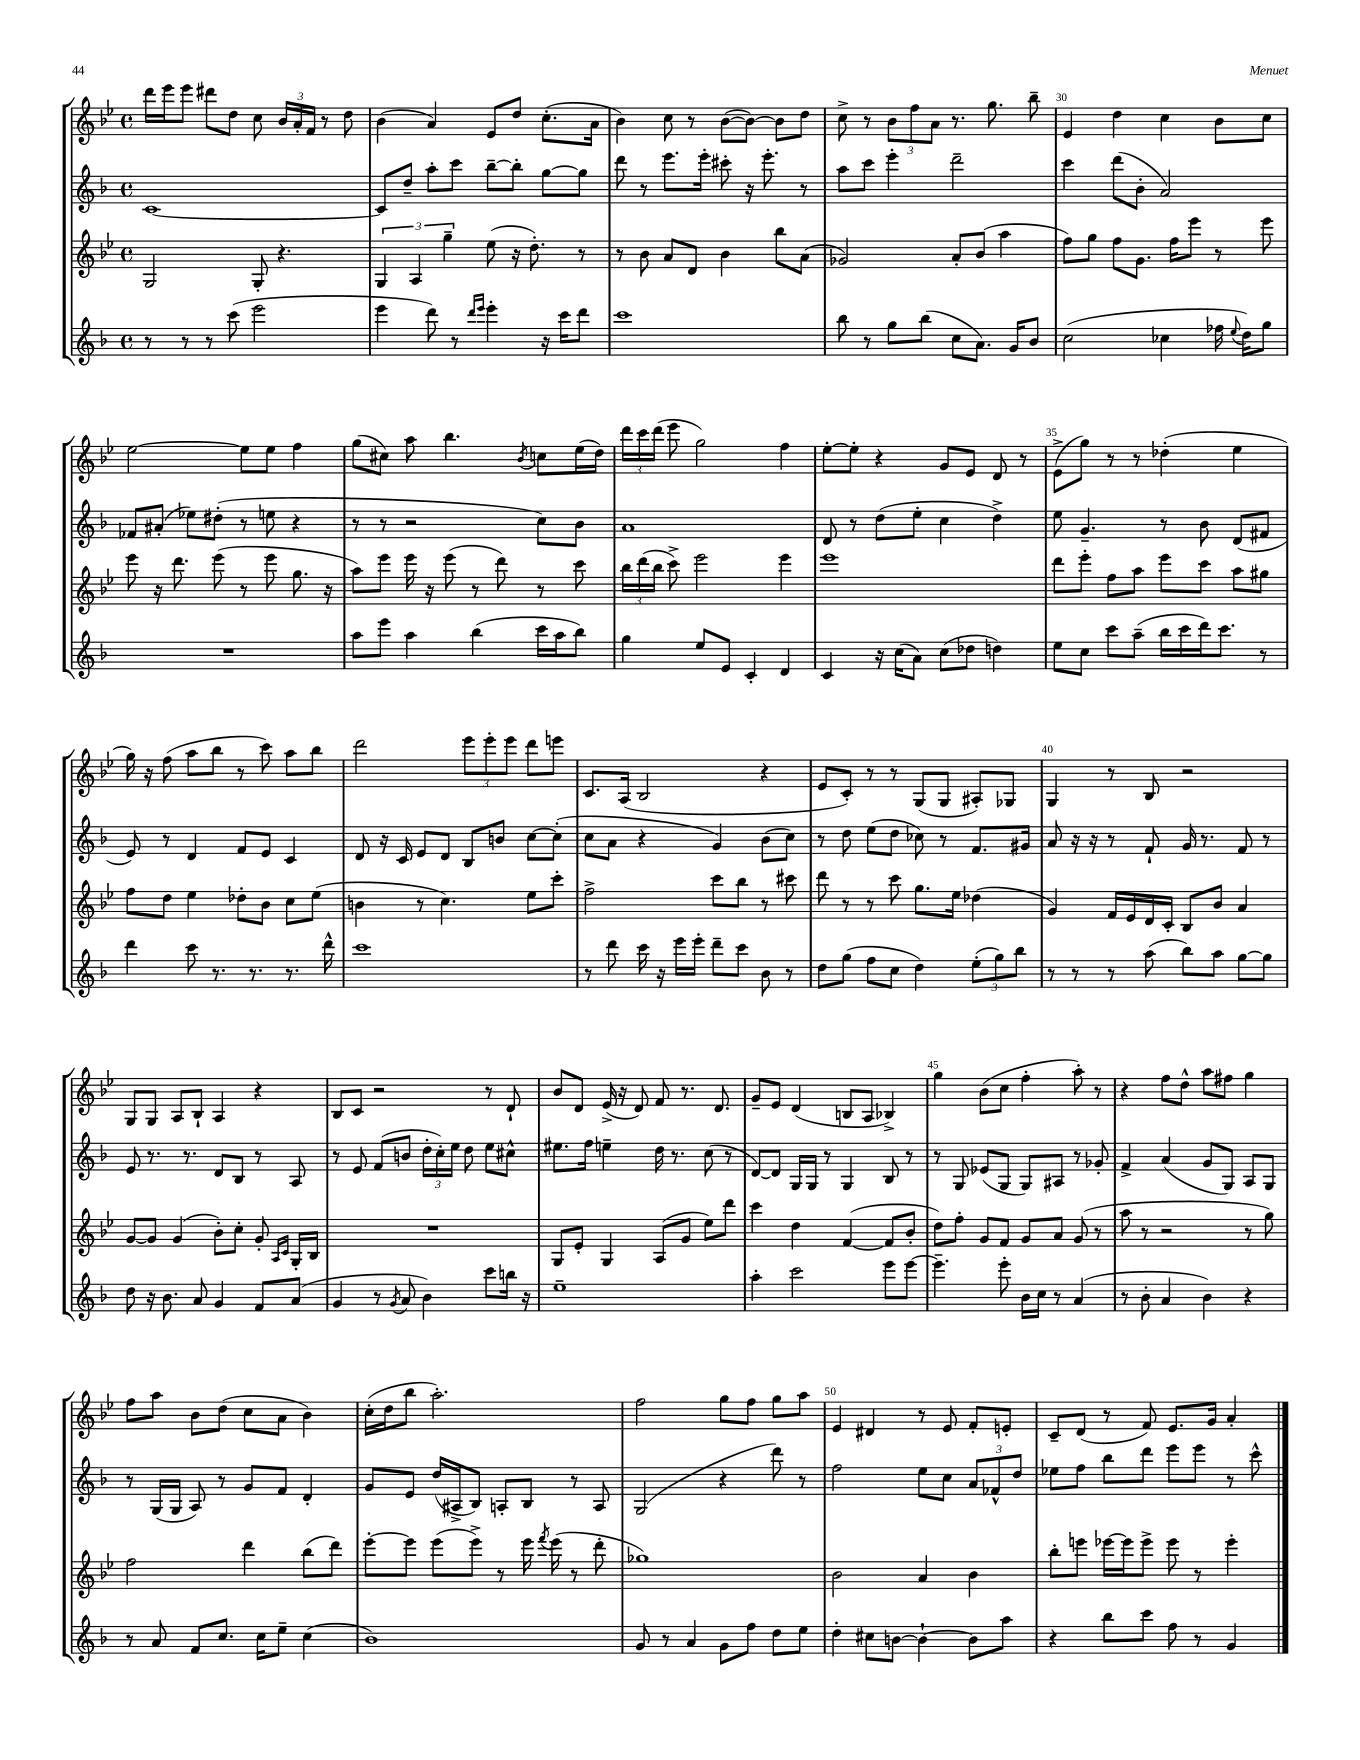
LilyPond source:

<<
\new StaffGroup <<
\new Staff = "s0" {
    \clef treble \key bes \major \defaultTimeSignature \time 4/4
    \autoBeamOff d'''16[ ees'''16 ees'''8] dis'''8[ d''8] c''8 \tuplet 3/2 { bes'16[ a'16-. f'16] } r8 d''8 |
    bes'4( a'4) ees'8[ d''8] c''8.[-.( a'16] |
    bes'4) c''8 r8 bes'8[~( bes'8]~) bes'8[ d''8] |
    c''8-> r8 \tuplet 3/2 { bes'8[ f''8 a'8] } r8. g''8. bes''8-- |
    ees'4 d''4 c''4 bes'8[ c''8] |
    ees''2~ ees''8[ ees''8] f''4 |
    g''8[( cis''8]) a''8 bes''4. \acciaccatura { bes'8 } c''8[ ees''16( d''16]) |
    \tuplet 3/2 { d'''16[ c'''16 d'''16]( } ees'''8 g''2) f''4 |
    ees''8[~-. ees''8]-. r4 g'8[ ees'8] d'8 r8 |
    ees'8[->( g''8]) r8 r8 des''4-.( ees''4 |
    g''16) r16 f''8( a''8[ bes''8] r8 c'''8) a''8[ bes''8] |
    d'''2 \tuplet 3/2 { ees'''8[ ees'''8-. ees'''8] } d'''8[ e'''8] |
    c'8.[ a16]( bes2 r4 |
    ees'8[ c'8]-.) r8 r8 g8[( g8] ais8[-.) ges8] |
    g4 r8 bes8 r2 |
    g8[ g8] a8[ bes8]-! a4 r4 |
    bes8[ c'8] r2 r8 d'8-! |
    bes'8[ d'8] ees'16->( r16 d'8) f'8 r8. d'8. |
    g'8[-- ees'8] d'4( b8[ a8] bes4->) |
    g''4 bes'8[( c''8] f''4-. a''8-.) r8 |
    r4 f''8[ d''8]-^ a''8[ fis''8] g''4 |
    f''8[ a''8] bes'8[ d''8]( c''8[ a'8] bes'4) |
    c''16[-.( d''16 bes''8] a''2.-.) |
    f''2 g''8[ f''8] g''8[ a''8] |
    ees'4 dis'4 r8 ees'8 f'8[-. e'8]-. |
    c'8[-- d'8]( r8 f'8) ees'8.[ g'16] a'4-. \bar "|." |
}
\new Staff = "s1" {
    \clef treble \key f \major \defaultTimeSignature \time 4/4
    \autoBeamOff c'1~ |
    c'8[ d''8]-- a''8[-. c'''8] bes''8[~-- bes''8]-. g''8[~ g''8] |
    d'''8 r8 e'''8.[ e'''16]-. cis'''8-. r16 e'''8.-. r8 |
    a''8[ c'''8] e'''4-. d'''2-- |
    c'''4 d'''8[( bes'8]-. a'2) |
    fes'8[ ais'8]-.( ees''8[) dis''8]-.( r8 e''8 r4 |
    r8 r8 r2 c''8[) bes'8] |
    a'1 |
    d'8 r8 d''8[( e''8]-. c''4 d''4->) |
    e''8 g'4.-- r8 bes'8 d'8[( fis'8] |
    e'8) r8 d'4 f'8[ e'8] c'4 |
    d'8 r16 c'16 e'8[ d'8] bes8[ b'8] c''8[~ c''8]-.( |
    c''8[ a'8] r4 g'4) bes'8[( c''8]) |
    r8 d''8 e''8[( d''8] ces''8) r8 f'8.[ gis'16] |
    a'8 r16 r16 r8 f'8-! g'16 r8. f'8 r8 |
    e'8 r8. r8. d'8[ bes8] r8 a8 |
    r8 e'8 f'8[( b'8] \tuplet 3/2 { d''16[-. c''16-.) e''16] } d''8 e''8[ cis''8]-^ |
    eis''8.[ f''16] e''4-- d''16 r8. c''8( r8 |
    d'8[~) d'8] g16[ g16] r8 g4 bes8 r8 |
    r8 g8 ees'8[( g8] g8[) ais8] r8 ges'8-. |
    f'4-> a'4( g'8[ g8]) a8[ g8] |
    r8 g16[( g16] a8) r8 g'8[ f'8] d'4-. |
    g'8[ e'8] d''16[( ais16-> bes8]) a8[-. bes8] r8 a8 |
    g2( r4 d'''8) r8 |
    f''2 e''8[ c''8] \tuplet 3/2 { a'8[ fes'8-^ d''8] } |
    ees''8[ f''8] bes''8[ d'''8] e'''8[ e'''8] r8 c'''8-^ \bar "|." |
}
\new Staff = "s2" {
    \clef treble \key bes \major \defaultTimeSignature \time 4/4
    \autoBeamOff g2 g8-. r4. |
    \tuplet 3/2 { g4 a4 g''4-- } ees''8( r16 d''8.-.) r8 |
    r8 bes'8 a'8[ d'8] bes'4 bes''8[ a'8]( |
    ges'2) a'8[-. bes'8]( a''4 |
    f''8[) g''8] f''8[ g'8.] f''16[ ees'''8] r8 ees'''8 |
    ees'''8 r16 d'''8. ees'''8( r8 ees'''8 g''8. r16 |
    a''8[) ees'''8] ees'''16 r16 ees'''8( r8 d'''8) r8 c'''8 |
    \tuplet 3/2 { bes''16[ d'''16( bes''16] } c'''8->) ees'''2 ees'''4 |
    ees'''1 |
    d'''8[ ees'''8]-. f''8[ a''8] ees'''8[ c'''8] a''8[ gis''8] |
    f''8[ d''8] ees''4 des''8[-. bes'8] c''8[ ees''8]( |
    b'4 r8 c''4.) ees''8[ c'''8]-. |
    f''2-> c'''8[ bes''8] r8 cis'''8 |
    d'''8 r8 r8 c'''8 g''8.[ ees''16] des''4( |
    g'4) f'16[ ees'16 d'16 c'16]-. bes8[ bes'8] a'4 |
    g'8[~ g'8] g'4( bes'8[-.) c''8]-. g'8-. \grace { a16[ c'16] } g16[-. bes16] |
    R1 |
    g8[ ees'8]-. g4 a8[( g'8] ees''8[) d'''8] |
    c'''4 d''4 f'4~( f'8[ bes'8]-. |
    d''8[) f''8]-. g'8[ f'8] g'8[ a'8] g'8( r8 |
    a''8 r8 r2 r8 g''8) |
    f''2 d'''4 bes''8[( d'''8]) |
    ees'''8[~-. ees'''8] ees'''8[( ees'''8]->) r8 ees'''16 \acciaccatura { f'''8 } ees'''16( r8 d'''8-. |
    ges''1) |
    bes'2 a'4 bes'4 |
    bes''8[-. e'''8] ees'''16[~ ees'''16 ees'''8]-> ees'''8 r8 ees'''4-. \bar "|." |
}
\new Staff = "s3" {
    \clef treble \key f \major \defaultTimeSignature \time 4/4
    \autoBeamOff r8 r8 r8 c'''8( e'''2 |
    e'''4 d'''8) r8 \grace { d'''16[ e'''16] } e'''4-. r16 c'''16[ d'''8] |
    c'''1 |
    bes''8 r8 g''8[ bes''8]( c''8[ a'8.]) g'16[ bes'8] |
    c''2( ces''4 fes''16 \appoggiatura { e''8 } d''16[) g''8] |
    R1 |
    a''8[ e'''8] a''4 bes''4( c'''16[ a''16 bes''8]) |
    g''4 e''8[ e'8] c'4-. d'4 |
    c'4 r16 c''16[( a'8]) c''8[( des''8] d''4) |
    e''8[ c''8] c'''8[ a''8]--( bes''16[ c'''16 d'''16) c'''8.] r8 |
    d'''4 c'''8 r8. r8. r8. d'''16-^ |
    c'''1 |
    r8 d'''8 c'''16 r16 e'''16[ e'''16]-. d'''8[-- c'''8] bes'8 r8 |
    d''8[ g''8]( f''8[ c''8] d''4) \tuplet 3/2 { e''8[-.( g''8) bes''8] } |
    r8 r8 r8 a''8( bes''8[) a''8] g''8[~ g''8] |
    d''8 r16 bes'8. a'8 g'4 f'8[ a'8]( |
    g'4 r8 \acciaccatura { g'8 } a'8 bes'4) c'''8[ b''16] r16 |
    e''1-- |
    a''4-. c'''2 e'''8[ e'''8]~ |
    e'''4.-- e'''8-. bes'16[ c''16] r8 a'4( |
    r8 bes'8-. a'4 bes'4) r4 |
    r8 a'8 f'8[ c''8.] c''16[ e''8]-- c''4( |
    bes'1) |
    g'8 r8 a'4 g'8[ f''8] d''8[ e''8] |
    d''4-. cis''8[ b'8]~ b'4~-! b'8[ a''8] |
    r4 bes''8[ c'''8] f''8 r8 g'4 \bar "|." |
}
>>
>>
\layout { \context { \Score currentBarNumber = #26 \override BarNumber.break-visibility = ##(#f #t #t) barNumberVisibility = #(every-nth-bar-number-visible 5) } }
